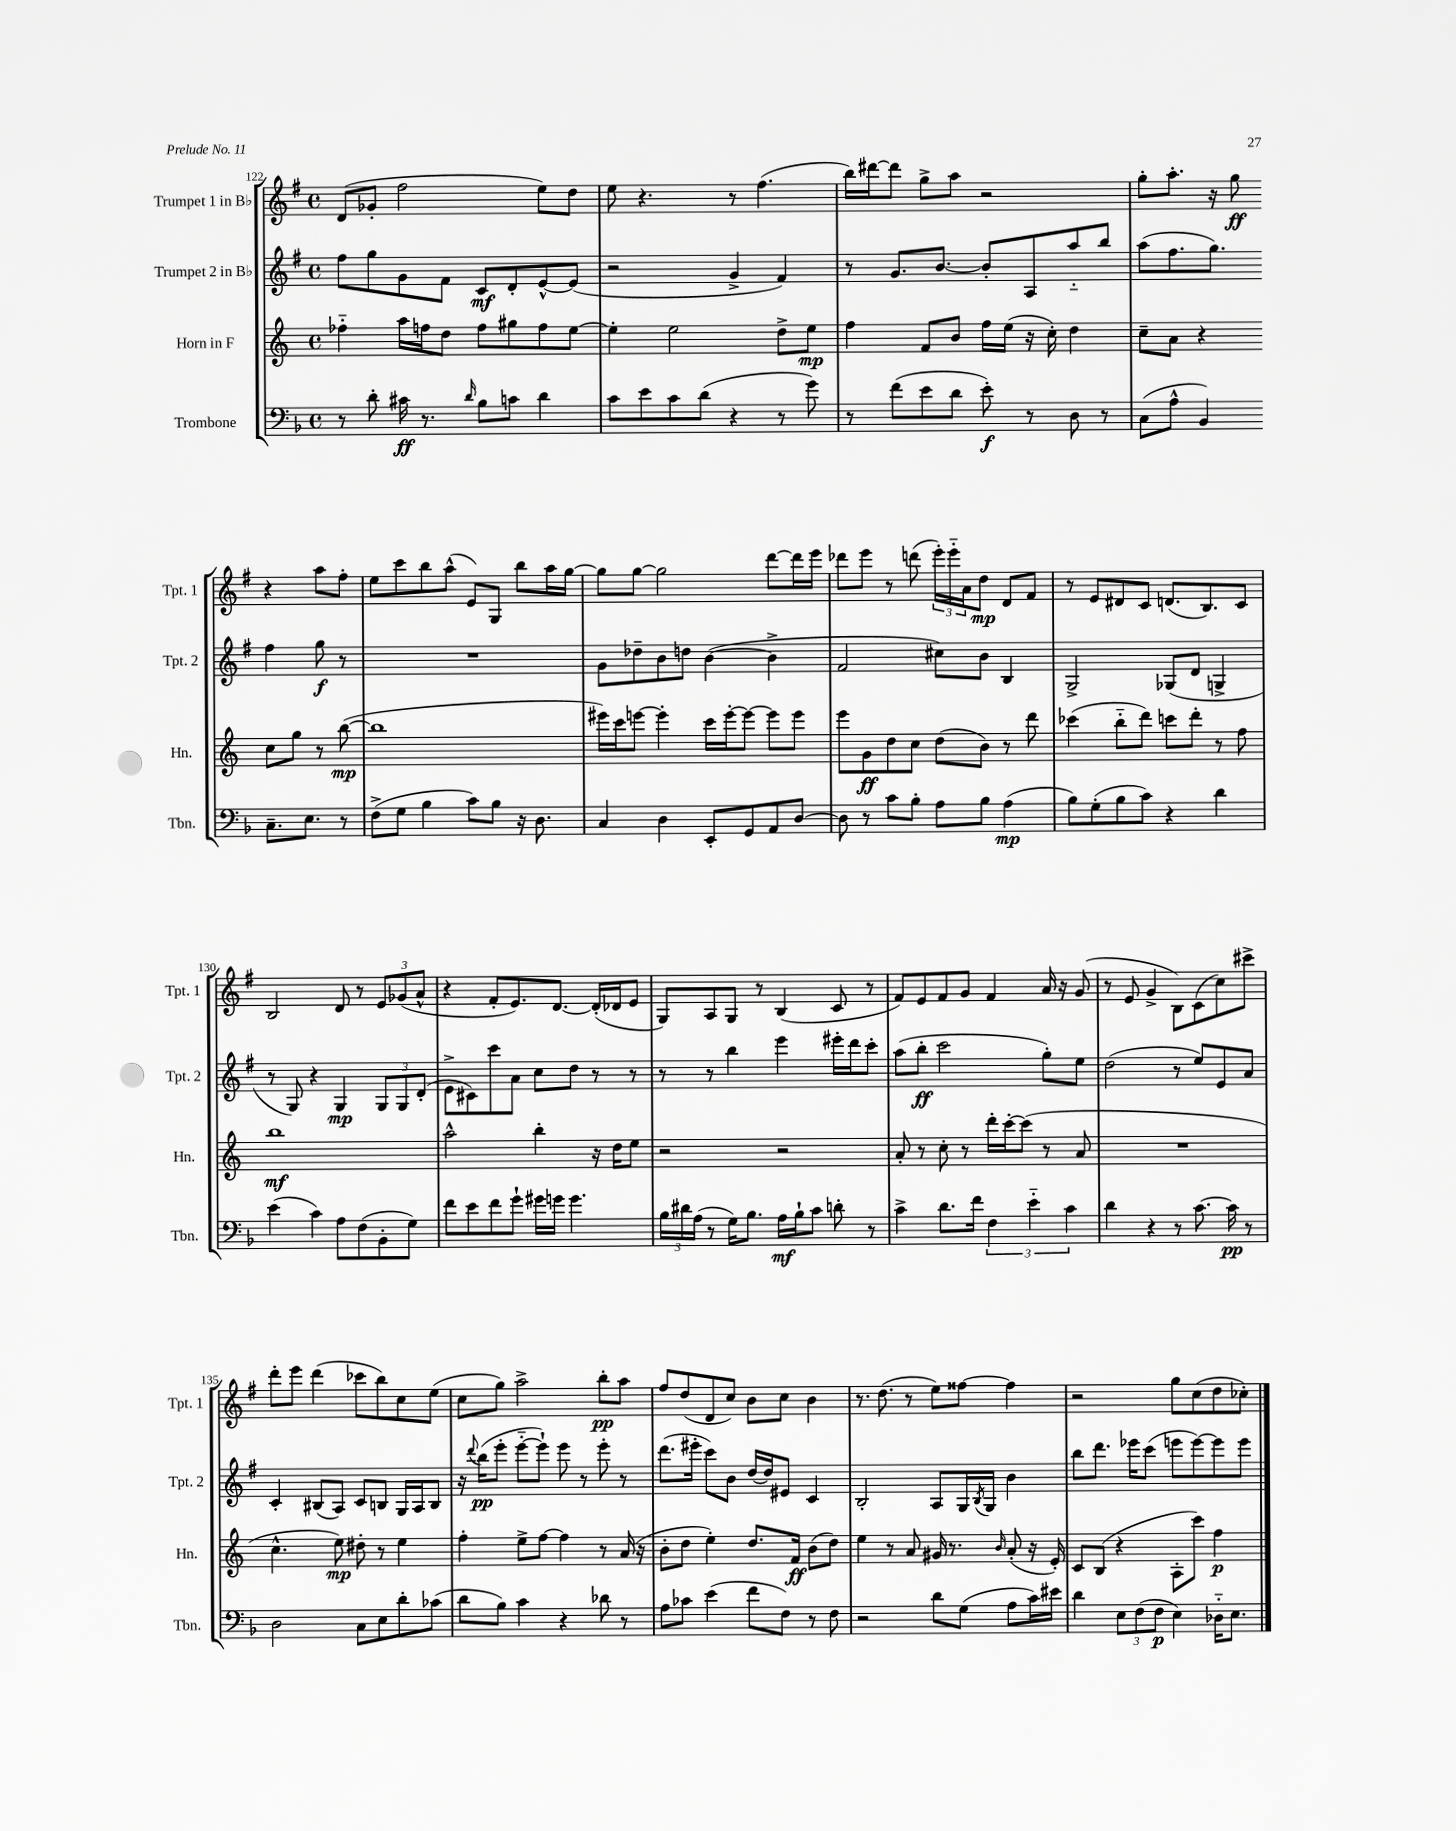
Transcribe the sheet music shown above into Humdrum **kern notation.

**kern	**kern	**kern	**kern
*staff4	*staff3	*staff2	*staff1
*clefF4	*clefG2	*clefG2	*clefG2
*k[b-]	*k[]	*k[f#]	*k[f#]
*M4/4	*M4/4	*M4/4	*M4/4
*met(c)	*met(c)	*met(c)	*met(c)
8r	4ff-'~	8ff#	(8d
8d'	.	8gg	8g-'
16c#	16aa	8g	2ff#
8.r	16ff	.	.
.	8dd	8f#	.
16qqd	.	.	.
8B-	8ff	8c	.
8c	8gg#	8d'	.
4d	8ff	[8e^^	8ee)
.	[8ee	(8e]	8dd
=	=	=	=
8c	4ee']	2r	8ee
8e	.	.	4.r
8c	2ee	.	.
(8d	.	.	.
4r	.	4g^	8r
.	.	.	(4.ff#
8r	8dd^	4f#)	.
8g)	8ee	.	.
=	=	=	=
8r	4ff	8r	16bb)
.	.	.	[16ddd#
(8f	.	8.g	8ddd#]
8e	8f	.	8gg^
.	.	[8.b	.
8d	8b	.	8aa
8e')	16ff	8b']	2r
.	(16ee	.	.
8r	16r	8A	.
.	16cc')	.	.
8D	4dd	8aa'~	.
8r	.	8bb	.
=	=	=	=
(8C	8cc~	(8aa	8gg'
8A^^	8a	8.ff#	8.aa'
4BB-)	4r	.	.
.	.	8.gg)	16r
.	.	.	8gg
8.C~	8cc	4ff#	4r
.	8gg	.	.
8.E	.	.	.
.	8r	8gg	8aa
8r	([8bb	8r	8ff#'
=	=	=	=
(8F^	1bb]	1r	8ee
8G	.	.	8ccc
4B-	.	.	8bb
.	.	.	(8aa^^
8c)	.	.	8e)
8B-	.	.	8G
16r	.	.	8bb
8.D	.	.	.
.	.	.	16aa
.	.	.	[16gg
=	=	=	=
4C	16eee#)	8g	8gg]
.	16ccc	.	.
.	[8eee	8dd-~	[8gg
4D	4eee']	8b	2gg]
.	.	8dd	.
8EE'	16ccc	([4b	.
.	[16eee'	.	.
8GG	8eee_	.	.
8AA	8eee]	4b^]	[8ddd
[8D	8eee	.	16ddd]
.	.	.	16eee
=	=	=	=
8D]	8eee	2f#	8ddd-
8r	8g	.	8eee
8c	8dd	.	8r
8B-'	8cc	.	(8ddd
8A	(8dd	8cc#)	24eee')
.	.	.	24eee'~
.	.	.	24a
8B-	8b)	8b	8dd
(4A	8r	4B	8d
.	8ddd	.	8f#
=	=	=	=
8B-)	(4ccc-	2G^	8r
(8G'	.	.	8e
8B-	8bb'~	.	8d#
8c)	8ddd)	.	8c
4r	8ccc	(8G-	(8.d
.	8ddd'	8d	.
.	.	.	8.B)
4d	8r	4G^	.
.	8ff	.	8c
=	=	=	=
(4e	1bb	8r	2B
.	.	8G)	.
4c)	.	4r	.
8A	.	4G	8d
(8F	.	.	8r
8BB-'	.	12G	12e
.	.	12G	(12g-
8G)	.	.	.
.	.	(12d'	12a^^
=	=	=	=
8f	2aa^^	8e^	4r
8e	.	8c#)	.
8f	.	8ccc	8f#'
8g`	.	8a	8.e)
16g#	4bb'	8cc	.
16g	.	.	[8.d
4.g	.	8dd	.
.	16r	8r	(16d']
.	16dd	.	16d-
.	8ee	8r	8e
=	=	=	=
24B-	2r	8r	8G)
24d#	.	.	.
(24A	.	.	.
8r	.	8r	8A
16G)	.	4bb	8G
8.B-	.	.	.
.	.	.	8r
16A	2r	4eee	(4B
16B-`	.	.	.
8c	.	.	.
8d'	.	16eee#'	8c
.	.	16ddd	.
8r	.	8ccc'	8r
=	=	=	=
4c^	8a'	(8aa	8f#)
.	8r	8bb'	8e
8.d	8cc'	2ccc	8f#
.	8r	.	8g
16f	.	.	.
6F	16ddd'	.	4f#
.	[16ccc'	.	.
.	(8ccc]	.	.
6e'~	.	.	.
.	8r	8gg')	16a
.	.	.	16r
6c	.	.	.
.	8a	8ee	(8g
=	=	=	=
4d	1r	(2dd	8r
.	.	.	8e
4r	.	.	4g^
8r	.	8r	8B)
[8.c	.	8ee)	(8c
.	.	8e	8cc)
16c]	.	.	.
8r	.	8a	8ccc#^
=	=	=	=
2D	4.cc^^	4c'	8ddd'
.	.	.	8eee
.	.	(8B#	(4ddd
.	8ee)	8A)	.
8C	8dd#'	8c	8ccc-
8E	8r	8B	8bb)
8d'	4ee	16G	8cc
.	.	16A	.
(8c-	.	8B	(8ee
=	=	=	=
8d	4ff'	16r	8cc
.	.	8qqddd	.
.	.	(16bb	.
8B-)	.	8eee'	8gg)
4c	8ee^	[8eee'~	2aa^
.	[8ff	8eee`])	.
4r	4ff]	8eee	.
.	.	8r	.
8d-	8r	8eee'	8bb'
8r	(16a	8r	8aa
.	16r	.	.
=	=	=	=
8A	8b'	(8.ddd	8ff#
8c-	8dd	.	(8dd
.	.	16eee#'	.
(4e	4ee')	8ccc)	8d
.	.	8b	8cc)
8f	8.dd	[16dd	8b
.	.	16dd]	.
8F)	.	8e#	8cc
.	16f	.	.
8r	(8b	4c	4b
8F	8dd)	.	.
=	=	=	=
2r	4ee	2B'	8.r
.	.	.	(8.dd
.	8r	.	.
.	8a	.	8r
8d	16g#	8A	8ee)
.	8.r	.	.
(8G	.	16G	[8ff##
.	.	8qB	.
.	.	16G	.
.	16qqb	.	.
8A	(8a'	4b	4ff##]
16c)	16r	.	.
16e#	16e')	.	.
=	=	=	=
4d	8c	8bb	2r
.	(8B	8.ddd	.
12E	4r	.	.
.	.	16eee-	.
(12F	.	.	.
.	.	(8ccc	.
12F	.	.	.
4E)	8A'	8eee	8gg
.	8ccc)	[8eee)	(8cc
16D-'~	4ff	8eee]	8dd
8.E	.	.	.
.	.	8eee	8cc-')
==	==	==	==
*-	*-	*-	*-
